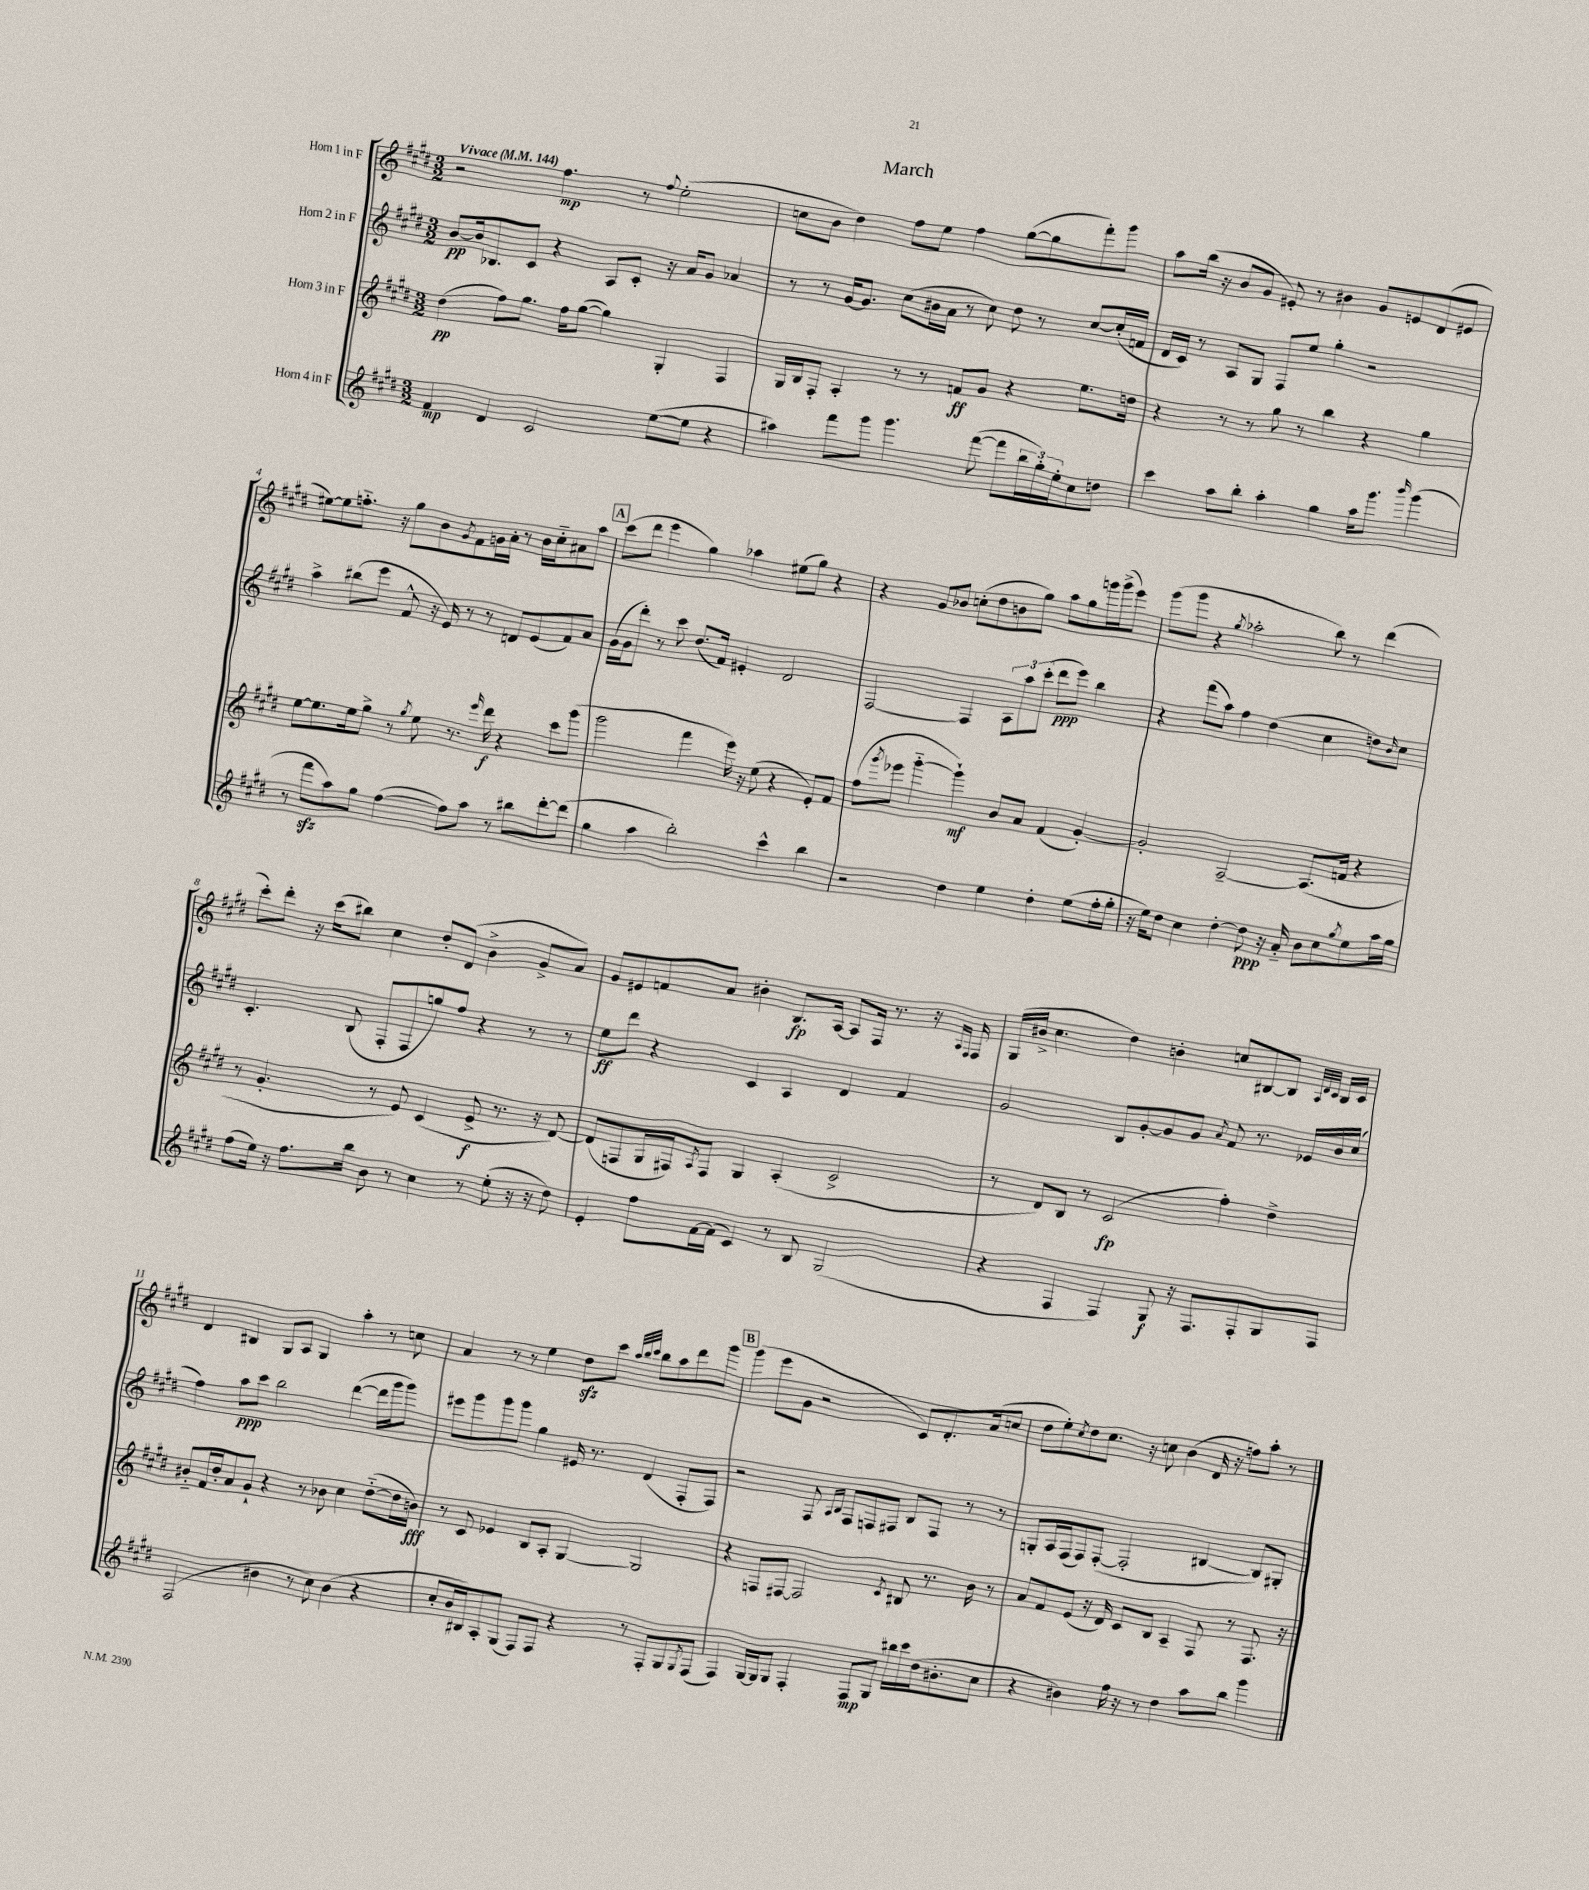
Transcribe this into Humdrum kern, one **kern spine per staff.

**kern	**kern	**kern	**kern
*staff4	*staff3	*staff2	*staff1
*clefG2	*clefG2	*clefG2	*clefG2
*k[f#c#g#d#]	*k[f#c#g#d#]	*k[f#c#g#d#]	*k[f#c#g#d#]
*M3/2	*M3/2	*M3/2	*M3/2
*MM144	*MM144	*MM144	*MM144
4f#	(4dd#	[8b	2r
.	.	16b]	.
.	.	8.B-	.
4d#	8ff#)	.	.
.	8.gg#	8c#	.
2c#	.	4r	4.ff#
.	16ff#	.	.
.	([8gg#	.	.
.	4gg#])	8A	.
.	.	8c#'	8r
.	.	.	8qqff#
([8ee	4G#'	16r	(2ee'
.	.	16a	.
8ee]	.	8g#	.
4r	4F#	4a-	.
=	=	=	=
4aa#)	16G#	8r	8cc
.	16B	.	.
.	8F#'	8r	8b
8fff#	4A'	[16g#	4dd#)
.	.	8.g#]	.
8ggg#	.	.	.
4.ggg#	8r	(8cc#	8ff#
.	8r	16b#	8ee
.	.	16a	.
.	8f	8r	4ff#
([8fff#	8g#	8cc#)	.
8fff#]	4r	8dd#	([8gg#
24bb	.	8r	8gg#]
24gg#')	.	.	.
24ee'	.	.	.
8cc#	8.ee	[8cc#	8fff#')
8dd	.	(16cc#']	8ggg#
.	16dd	16f	.
=	=	=	=
4ccc#	4r	16d#	8aa
.	.	16c#)	.
.	.	8r	(16bb
.	.	.	16r
8aa	8r	8A	8b
8bb'	8r	8G#	8g#
4aa'	8gg#	8F#	8e#')
.	8r	8ee	8r
4gg#	4bb	4gg#'	4b#
16aa	4r	2r	8g#
8.ggg#	.	.	.
.	.	.	8e
16qqbbb	.	.	.
(4ggg#	4gg#	.	(8d#
.	.	.	8e#
=	=	=	=
8r	[8ee	4aa^	[8ee#)
8fff#	8.ee]	.	8ee#]
8aa)	.	(8bb#	8.ff'~
.	16ee	.	.
8gg#	8gg#^	8eee	.
.	.	.	16r
([4ff#	8r	8f#^^	8gg#
.	8qgg#	.	.
.	8ee	16r	8b
.	.	16e)	.
.	.	.	8qg#
8ff#])	8.r	8r	8f#
8aa	.	8r	16g
.	16qqeee	.	.
.	16ddd#	.	16a'
8r	4r	8d	8r
8bb#	.	(8e	16b
.	.	.	16cc#'~
[8ddd#'	8ccc#	8f#)	8a#
(8ddd#]	(8ggg#	8a	8aa
=	=	=	=
4gg#	2ggg#	(16g#	(8ccc#
.	.	16g#	.
.	.	8ddd#')	8ddd#
4aa	.	8r	4eee
.	.	8ccc#	.
2bb')	4fff#	(8.dd#	4gg#)
.	.	16f#)	.
.	16eee)	4e#'	4aa-
.	16r	.	.
.	(8ee	.	.
4ccc#^^	4r	2d#	(8ee#
.	.	.	8gg#)
4bb	8e')	.	4r
.	8f#	.	.
=	=	=	=
2r	(8ff#	[2F#	4r
.	8qggg#	.	.
.	8eee-	.	.
.	[4ggg#'~	.	8g#
.	.	.	8b-
4dd#	4ggg#`])	4F#]	(8cc'
.	.	.	8dd#
4ee	8b	12A	8b
.	.	12aa	.
.	8a	.	8gg#)
.	.	(12ccc#'	.
4dd#'	(4f#	8ddd#	8aa
.	.	8eee)	8gg#
(8ee	[4g#')	4bb	16ggg
.	.	.	(16ggg^
16ff#'	.	.	8eee)
16gg#'	.	.	.
=	=	=	=
16r	2g#']	4r	(8ggg#
16ee)	.	.	.
8dd#	.	.	8ggg#
4cc#	.	(8fff#	4r
.	.	8aa)	.
.	.	.	8qgg#
[4dd#'	[2A~	4ff#	2aa-'
8dd#]	.	(4dd#	.
16r	.	.	.
16a'~	.	.	.
8b	(8.A]	4cc#	8bb)
8cc#	.	.	8r
.	16f	.	.
8qgg#	.	.	.
8ee	4r	8dd)	(4ddd#
.	.	16qqb	.
16aa	.	8cc#	.
16gg#	.	.	.
=	=	=	=
(8ff#	8r	4.c#'	8ccc#')
16ee)	4.g#'	.	8ddd#'
16r	.	.	.
8.ff#	.	.	16r
.	.	.	(16ccc#
.	.	(8B	8bb#)
16bb	.	.	.
8b	8r	8F#'	4cc#
8r	8e)	8F#	.
4cc#	(4c#	8gg)	8dd#'
.	.	8ff#	(8d#
8r	8e^	4r	4b^
(8ee'	8.r	.	.
16r	.	8r	8g#^
16r	16r	.	.
8dd#)	[8d#)	8r	8a)
=	=	=	=
4e'	(8d#]	8ee	8g#
.	8F	8ddd#	8e#
8ff#	16G#	4r	8f
.	16F#)	.	.
.	8qA	.	.
[16f#	8F#	.	8a
(16f#]	.	.	.
4c#)	4G#	4c#	4b#'
8r	(4A'	4A	8.B
8B	.	.	.
.	.	.	[16A
(2G#	2c#^	4d#	8A]
.	.	.	16F#
.	.	.	8.r
.	.	4f#	.
.	.	.	16r
.	.	.	16qqA
.	.	.	16qqF#
.	.	.	16F#
=	=	=	=
4r	8r	2g#	(16G#
.	.	.	16b#^
.	8d#)	.	4.cc#
4F#	8B	.	.
.	8r	.	.
4F#)	(2c#	8B	4dd#)
.	.	[8g#'	.
8G#	.	8g#]	4b'
16r	.	8g#	.
8.F#	.	.	.
.	.	8qa	.
.	4ff#')	8f#	8cc
8F#'	.	8.r	[8B#
8G#	4dd#^	.	8B#]
.	.	16e-	.
.	.	.	32qqA
.	.	.	32qqd#
.	.	.	32qqc#
8F#	.	16b	16B#
.	.	(16cc#	16c#
=	=	=	=
(2F#	8b#'~	4ff#)	4d#
.	16f#	.	.
.	16dd#'	.	.
.	8a	8aa	4B#
.	8g#`	8ccc#	.
4b#	4r	2bb	8G#
.	.	.	8A
8r	8r	.	4G#
8cc#)	8b-	.	.
(4b#	4cc#	([4ddd#	4aa'
4r	([8dd#'~	16ddd#]	8r
.	.	16ggg#	.
.	16dd#]	8ggg#)	8cc
.	16b)	.	.
=	=	=	=
8cc#'	8r	8eee#	4a
16b	8c#	8ggg#	.
16B#)	.	.	.
8A'	4e-	8ggg#	8r
(8G#	.	8ggg#	8r
8F#)	8B	4gg#	4ee
8F#	8A'	.	.
4r	[4G#	16e#	8dd#
.	.	8.r	.
.	.	.	8ccc#
.	.	.	32qqaa
.	.	.	32qqbb
.	.	.	32qqccc#
8r	2G#]	(4d#	8bb
8F#'	.	.	8aa
8G#	.	8F#'	8ddd#
8qG#	.	.	.
(8F#	.	8F#)	8ggg#
=	=	=	=
4F#)	4r	2r	(4ggg#
[16G#	8F	.	8eee
16G#]	.	.	.
8G#	[8F#	.	8g#
4F#'	2F#]	8F#	2r
.	.	16qqA	.
.	.	16qqB	.
.	.	8F#	.
8F#	.	8F	.
8G#	.	8F#	.
.	8qc#	.	.
16bb#	8B#	8B	8c#)
16ccc#	.	.	.
(16dd#	8.r	8F#	8.d#'
8.b#'	.	.	.
.	.	8r	.
.	16b	.	(16a
8cc#	8r	8r	8cc
=	=	=	=
4r	8a	8G'	8dd#
.	8f#	16A	8ee')
.	.	(16F#	.
.	.	.	8qcc#
4b#)	(8e	8F#)	8dd#
.	16r	([8F#'	8.cc#
.	16d#)	.	.
16ff#	8c#	2F#']	.
16r	.	.	16r
8r	8B	.	8cc
4dd#	4A~	.	(4b
8aa	8F#	[4B#	16d#
.	.	.	16r
8bb	8r	.	8ff)
4ggg#	8.F#	8B#])	8aa'
.	.	8G#'	8r
.	16r	.	.
==	==	==	==
*-	*-	*-	*-
